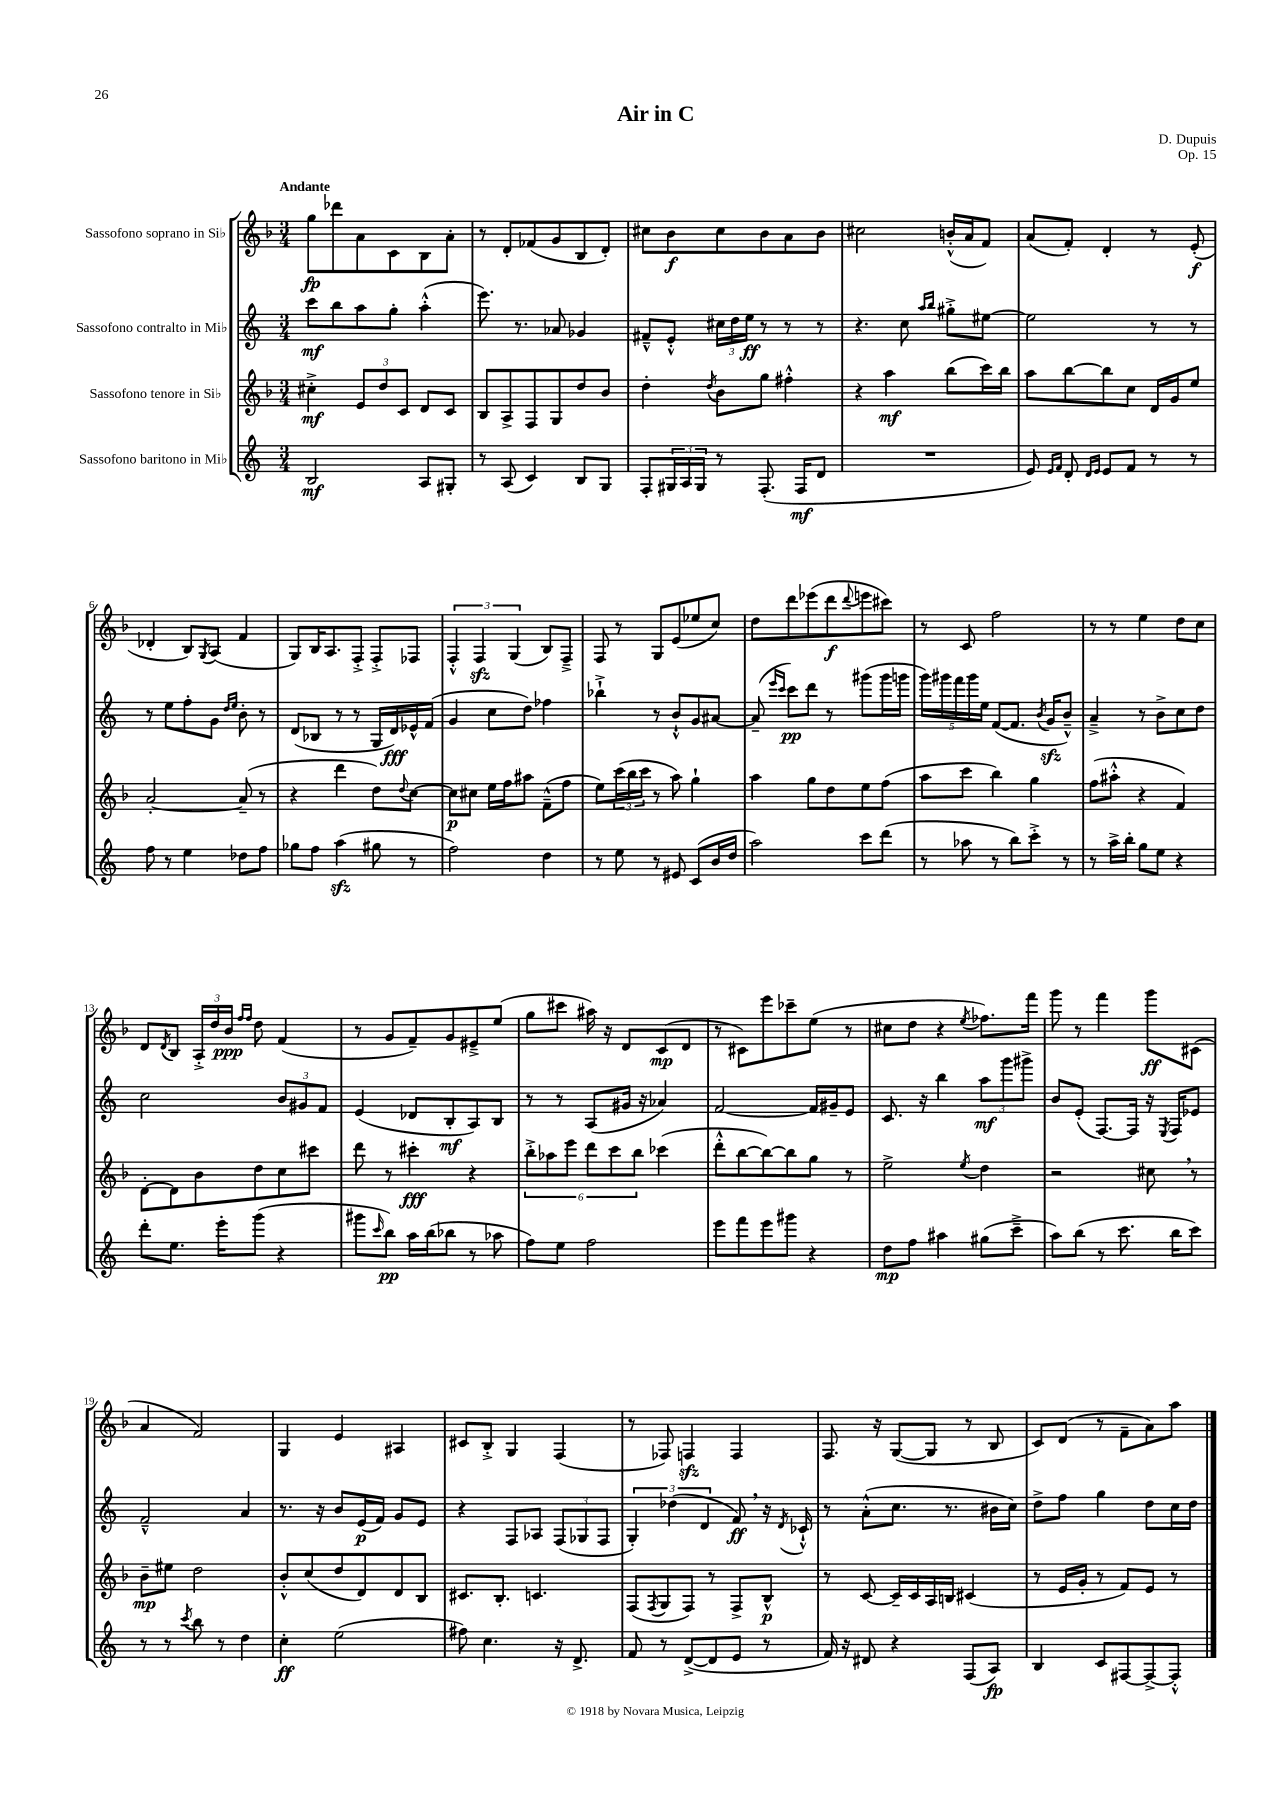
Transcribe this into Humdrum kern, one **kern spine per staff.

**kern	**dynam	**kern	**dynam	**kern	**dynam	**kern	**dynam
*part4	*part4	*part3	*part3	*part2	*part2	*part1	*part1
*staff4	*staff4	*staff3	*staff3	*staff2	*staff2	*staff1	*staff1
*I"Sassofono baritono in Mi♭	*	*I"Sassofono tenore in Si♭	*	*I"Sassofono contralto in Mi♭	*	*I"Sassofono soprano in Si♭	*
*clefG2	*	*clefG2	*	*clefG2	*	*clefG2	*
*k[]	*	*k[b-]	*	*k[]	*	*k[b-]	*
*M3/4	*	*M3/4	*	*M3/4	*	*M3/4	*
=1	=1	=1	=1	=1	=1	=1	=1
!	!	!	!	!	!	!LO:TX:a:B:t=Andante	!
2B/	mf	4cc#X'^\	mf	8ccc\L	mf	8gg\L	fp
.	.	.	.	8bb\	.	8ddd-X\	.
.	.	12e/L	.	8aa\	.	8a\	.
.	.	12dd/	.	.	.	.	.
.	.	.	.	8gg'\J	.	8c\	.
.	.	12c/J	.	.	.	.	.
8A/L	.	8d/L	.	(4aa'^^\	.	8B-\	.
8G#X'/J	.	8c/J	.	.	.	8a'\J	.
=2	=2	=2	=2	=2	=2	=2	=2
8r	.	8B-/L	.	8.eee\)	.	8r	.
(8A/	.	8A^/	.	.	.	8d'/L	.
.	.	.	.	8.r	.	.	.
4c/)	.	8F/	.	.	.	(8f-X/	.
.	.	8G/	.	8a-X/	.	8g/	.
8B/L	.	8dd/	.	4g-X/	.	8B-/	.
8G/J	.	8b-/J	.	.	.	8d'/J)	.
=3	=3	=3	=3	=3	=3	=3	=3
8F'/L	.	4dd'\	.	8f#X~^^/L	.	8cc#X\L	.
24G#X/L	.	.	.	8e'^^/J	.	8b-\	f
24A/	.	.	.	.	.	.	.
24G#/JJ	.	.	.	.	.	.	.
.	.	8qdd/	.	.	.	.	.
8r	.	8b-\L	.	24cc#X\LL	.	8cc#\	.
.	.	.	.	24dd\	.	.	.
.	.	.	.	24ee\JJ	ff	.	.
(8.F'/	.	8gg\J	.	8r	.	8b-\	.
.	.	4ff#X'^^\	.	8r	.	8a\	.
16F/KL	mf	.	.	.	.	.	.
8d/J	.	.	.	8r	.	8b-\J	.
=4	=4	=4	=4	=4	=4	=4	=4
2.r	.	4r	.	4.r	.	2cc#X\	.
.	.	4aa\	mf	.	.	.	.
.	.	.	.	8cc\	.	.	.
.	.	.	.	16qqaa/LL	.	.	.
.	.	.	.	16qqbb/JJ	.	.	.
.	.	(8bb-\L	.	8gg#X'^\L	.	(16bn'^^/LL	.
.	.	.	.	.	.	16a/J	.
.	.	16ccc\L)	.	[8ee#X\J	.	8f/J)	.
.	.	16bb-\JJ	.	.	.	.	.
=5	=5	=5	=5	=5	=5	=5	=5
8e/)	.	8aa\L	.	2ee#\]	.	(8a/L	.
16qqe/LL	.	.	.	.	.	.	.
16qqf/JJ	.	.	.	.	.	.	.
8d'/	.	[8bb-\	.	.	.	8f'/J)	.
16qqd/LL	.	.	.	.	.	.	.
16qqe/JJ	.	.	.	.	.	.	.
8e/L	.	8bb-\]	.	.	.	4d'/	.
8f/J	.	8cc\J	.	.	.	.	.
8r	.	16d/LL	.	8r	.	8r	.
.	.	16g/J	.	.	.	.	.
8r	.	8ee/J	.	8r	.	(8e'/	f
!!LO:LB:g=z
=6	=6	=6	=6	=6	=6	=6	=6
8ff\	.	[2a'/	.	8r	.	4d-X'/	.
8r	.	.	.	8ee\L	.	.	.
4ee\	.	.	.	8ff'\	.	8B-/L)	.
.	.	.	.	.	.	8qG/	.
.	.	.	.	8g\J	.	(8A/J	.
.	.	.	.	16qqdd/LL	.	.	.
.	.	.	.	16qqee/JJ	.	.	.
8dd-X\L	.	(8a~/]	.	8b'\	.	4f/	.
8ff\J	.	8r	.	8r	.	.	.
=7	=7	=7	=7	=7	=7	=7	=7
8gg-X\L	.	4r	.	(8d/L	.	8G/L)	.
8ff\J	.	.	.	8B-X/J	.	16B-/K	.
.	.	.	.	.	.	8.A/	.
(4aazz\	.	4ddd\	.	8r	.	.	.
.	.	.	.	8r	.	8F'^/J	.
8gg#X\	.	8dd\L)	.	16G/LL	.	8F'^/L	.
.	.	.	.	16d/)	fff	.	.
.	.	8qqdd/	.	.	.	.	.
8r	.	[8cc\J	.	16e-X^^/	.	8F-X/J	.
.	.	.	.	(16f/JJ	.	.	.
=8	=8	=8	=8	=8	=8	=8	=8
2ff\)	.	8cc\L]	p	4g/	.	6F'^^/	.
.	.	8cc#X\J	.	.	.	.	.
.	.	.	.	.	.	6Fzz/	.
.	.	16ee\LL	.	8cc\L	.	.	.
.	.	16ff\J	.	.	.	.	.
.	.	.	.	.	.	(6G/	.
.	.	8aa#X\J	.	8dd\J)	.	.	.
4dd\	.	(8f~^^\L	.	4ff-X\	.	8B-/L)	.
.	.	8ff\J	.	.	.	8F~^/J	.
=9	=9	=9	=9	=9	=9	=9	=9
8r	.	8ee\L)	.	4bb-X`^\	.	8F/	.
8ee\	.	(24ccc\L	.	.	.	8r	.
.	.	24bb-\	.	.	.	.	.
.	.	24ccc\JJ	.	.	.	.	.
8r	.	8r	.	8r	.	8G/L	.
8e#X/	.	8aa\)	.	8b`^^/L	.	(8e/	.
(8c/L	.	4gg`\	.	8g/	.	8ee-X/	.
16b/L	.	.	.	[8a#X/J	.	8cc/J)	.
16dd/JJ	.	.	.	.	.	.	.
=10	=10	=10	=10	=10	=10	=10	=10
2aa\)	.	4aa\	.	(8a#~/]	.	8dd\L	.
.	.	.	.	16qqeee/LL	.	.	.
.	.	.	.	16qqccc/JJ	.	.	.
.	.	.	.	8ccc\L)	pp	8ddd\	.
.	.	8gg\L	.	8ddd\J	.	(8eee-X\	.
.	.	8dd\	.	8r	.	8ddd\	f
.	.	.	.	.	.	8qqddd/	.
8ccc\L	.	8ee\	.	(8ggg#X\L	.	8eeen\	.
(8ddd\J	.	(8ff\J	.	16ggg#\L	.	8ccc#X\J)	.
.	.	.	.	16gggn\JJ	.	.	.
=11	=11	=11	=11	=11	=11	=11	=11
8r	.	8aa\L	.	20ggg\LL)	.	8r	.
.	.	.	.	20ggg#X\	.	.	.
.	.	.	.	20fff\	.	.	.
8aa-X\	.	8ccc\J	.	.	.	8c/	.
.	.	.	.	20ggg#\	.	.	.
.	.	.	.	20ee\JJ	.	.	.
8r	.	4bb-\)	.	([8f/L	.	2ff\	.
8bb\L)	.	.	.	8.f/J]	.	.	.
8ccc'^\J	.	4gg\	.	.	.	.	.
.	.	.	.	8qb/	.	.	.
.	.	.	.	16gzz/KL	.	.	.
8r	.	.	.	8b~^^/J)	.	.	.
=12	=12	=12	=12	=12	=12	=12	=12
8r	.	(8ff\L	.	4a~^/	.	8r	.
16aa^\LL	.	8aa#X'^^\J	.	.	.	8r	.
16bb'\JJ	.	.	.	.	.	.	.
8gg\L	.	4r	.	8r	.	4ee\	.
8ee\J	.	.	.	8b^\L	.	.	.
4r	.	4f/)	.	8cc\	.	8dd\L	.
.	.	.	.	8dd\J	.	8cc\J	.
!!LO:LB:g=z
=13	=13	=13	=13	=13	=13	=13	=13
8ddd'\L	.	[8d'\L	.	2cc\	.	8d/L	.
.	.	.	.	.	.	8qd/	.
8.ee\J	.	8d\]	.	.	.	8B-/J	.
.	.	8b-\	.	.	.	24A'^/LL	.
.	.	.	.	.	.	24dd/	.
16eee'\KL	.	.	.	.	.	.	.
.	.	.	.	.	.	24b-/JJ	ppp
.	.	.	.	.	.	16qqff/LL	.
.	.	.	.	.	.	16qqff/JJ	.
(8ggg\J	.	8dd\	.	.	.	8dd\	.
4r	.	8cc\	.	12b/L	.	(4f/	.
.	.	.	.	12g#X/	.	.	.
.	.	8ccc#X\J	.	.	.	.	.
.	.	.	.	12f/J	.	.	.
=14	=14	=14	=14	=14	=14	=14	=14
8ggg#X\L	.	8ddd\	.	(4e/	.	8r	.
16qqccc/	.	.	.	.	.	.	.
8bb\J)	pp	8r	.	.	.	8g/L	.
16aa\LL	.	4ccc#X'\	fff	8d-X/L	.	8f~/)	.
(16bb\J	.	.	.	.	.	.	.
8bb-X\J	.	.	.	8B'/	mf	8g/	.
8r	.	4r	.	8A/)	.	8e#X~^/	.
8aa-X\	.	.	.	8B/J	.	(8ee/J	.
=15	=15	=15	=15	=15	=15	=15	=15
8ff\L)	.	12bb-'^\L	.	8r	.	8gg\L	.
.	.	12aa-X\	.	.	.	.	.
8ee\J	.	.	.	8r	.	8ccc#X\J	.
.	.	12eee\J	.	.	.	.	.
2ff\	.	12ddd\L	.	(8A/L	.	16aa#X\)	.
.	.	.	.	.	.	16r	.
.	.	12ccc\	.	.	.	.	.
.	.	.	.	16g#X/Jk	.	8d/L	.
.	.	12bb-\J	.	.	.	.	.
.	.	.	.	16r	.	.	.
.	.	(4ccc-X\	.	4a-X/)	.	(8c/	mp
.	.	.	.	.	.	8d/J	.
=16	=16	=16	=16	=16	=16	=16	=16
8eee\L	.	8ddd'^^\L	.	[2f/	.	8r	.
8fff\	.	[8bb-\	.	.	.	8c#X\L)	.
8eee\	.	8bb-\_)	.	.	.	8eee\	.
8ggg#X\J	.	8bb-\]	.	.	.	8ccc-X~\	.
4r	.	8gg\J	.	16f/LL]	.	(8ee\J	.
.	.	.	.	16g#X~/J	.	.	.
.	.	8r	.	8e/J	.	8r	.
=17	=17	=17	=17	=17	=17	=17	=17
8dd\L	mp	2ee^\	.	8.c/	.	8cc#X\L	.
8ff\J	.	.	.	.	.	8dd\J	.
.	.	.	.	16r	.	.	.
4aa#X\	.	.	.	4bb\	.	4r	.
.	.	8qee/	.	.	.	8qee/	.
(8gg#X\L	.	4dd\	.	12aa\L	mf	8.ff-X\L)	.
.	.	.	.	12ggg\	.	.	.
8ccc~^\J	.	.	.	.	.	.	.
.	.	.	.	12ggg#X^\J	.	.	.
.	.	.	.	.	.	16fff\Jk	.
=18	=18	=18	=18	=18	=18	=18	=18
8aa\L)	.	2r	.	8b/L	.	8ggg\	.
(8bb\J	.	.	.	(8e'/J	.	8r	.
8r	.	.	.	[8.F/L)	.	4fff\	.
8.ccc\	.	.	.	.	.	.	.
.	.	.	.	16F/Jk]	.	.	.
.	.	8cc#X,\	.	16r	.	8ggg\L	ff
.	.	.	.	8qE/	.	.	.
16bb\KL	.	.	.	16F/KL	.	.	.
8ccc\J)	.	8r	.	8e-X/J	.	(8c#X\J	.
!!LO:LB:g=z
=19	=19	=19	=19	=19	=19	=19	=19
8r	.	8b-~\L	mp	2f~^^/	.	4a/	.
8r	.	8ee#X\J	.	.	.	.	.
8qccc/	.	.	.	.	.	.	.
8bb\	.	2dd\	.	.	.	2f/)	.
8r	.	.	.	.	.	.	.
4dd\	.	.	.	4a/	.	.	.
=20	=20	=20	=20	=20	=20	=20	=20
4cc'\	ff	8b-'^^/L	.	8.r	.	4G/	.
.	.	(8cc/	.	.	.	.	.
.	.	.	.	16r	.	.	.
(2ee\	.	8dd/	.	8b/L	.	4e/	.
.	.	8d/)	.	(16e/L	p	.	.
.	.	.	.	16f/JJ)	.	.	.
.	.	8d/	.	8g/L	.	4A#X/	.
.	.	8B-/J	.	8e/J	.	.	.
=21	=21	=21	=21	=21	=21	=21	=21
8ff#X\)	.	8.c#X/L	.	4r	.	8c#X/L	.
4.cc\	.	.	.	.	.	8B-'^/J	.
.	.	8.B-'/J	.	.	.	.	.
.	.	.	.	8F/L	.	4G/	.
.	.	4.cn/	.	8A-X/J	.	.	.
16r	.	.	.	(12F/L	.	(4F/	.
8.d^/	.	.	.	.	.	.	.
.	.	.	.	12G-X/	.	.	.
.	.	.	.	12F/J	.	.	.
=22	=22	=22	=22	=22	=22	=22	=22
8f/	.	(8F/L	.	6G'/)	.	8r	.
.	.	8qF/	.	.	.	.	.
8r	.	8G/	.	.	.	8F-X/)	.
.	.	.	.	(6dd-X\	.	.	.
([8d^/L	.	8F/J)	.	.	.	4Fnzz/	.
.	.	.	.	6d/	.	.	.
8d/]	.	8r	.	.	.	.	.
8e/J	.	8F^/L	.	8f,/)	ff	4F/	.
8r	.	8B-^^/J	p	16r	.	.	.
.	.	.	.	8qd/	.	.	.
.	.	.	.	16c-X`^^/	.	.	.
=23	=23	=23	=23	=23	=23	=23	=23
16f/)	.	8r	.	8r	.	8.F/	.
16r	.	.	.	.	.	.	.
8d#X/	.	[8c/	.	(8a'^^\L	.	.	.
.	.	.	.	.	.	16r	.
4r	.	16c~/LL]	.	8.cc\J	.	([8G/L	.
.	.	16c/	.	.	.	.	.
.	.	16A/	.	.	.	8G/J]	.
.	.	16Bn/JJ	.	8.r	.	.	.
(8F/L	.	(4c#X/	.	.	.	8r	.
8A/J)	fp	.	.	16b#X\LL	.	8B-/	.
.	.	.	.	16cc\JJ)	.	.	.
=24	=24	=24	=24	=24	=24	=24	=24
4B/	.	8r	.	8dd^\L	.	8c/L)	.
.	.	16e/LL	.	8ff\J	.	(8d/J	.
.	.	16g'/JJ	.	.	.	.	.
8c/L	.	8r	.	4gg\	.	8r	.
[8F#X/	.	8f/L)	.	.	.	8f~\L	.
8F#^/_	.	8e/J	.	8dd\L	.	8a\)	.
8F#'^^/J]	.	8r	.	16cc\L	.	8aa\J	.
.	.	.	.	16dd\JJ	.	.	.
==	==	==	==	==	==	==	==
*-	*-	*-	*-	*-	*-	*-	*-
